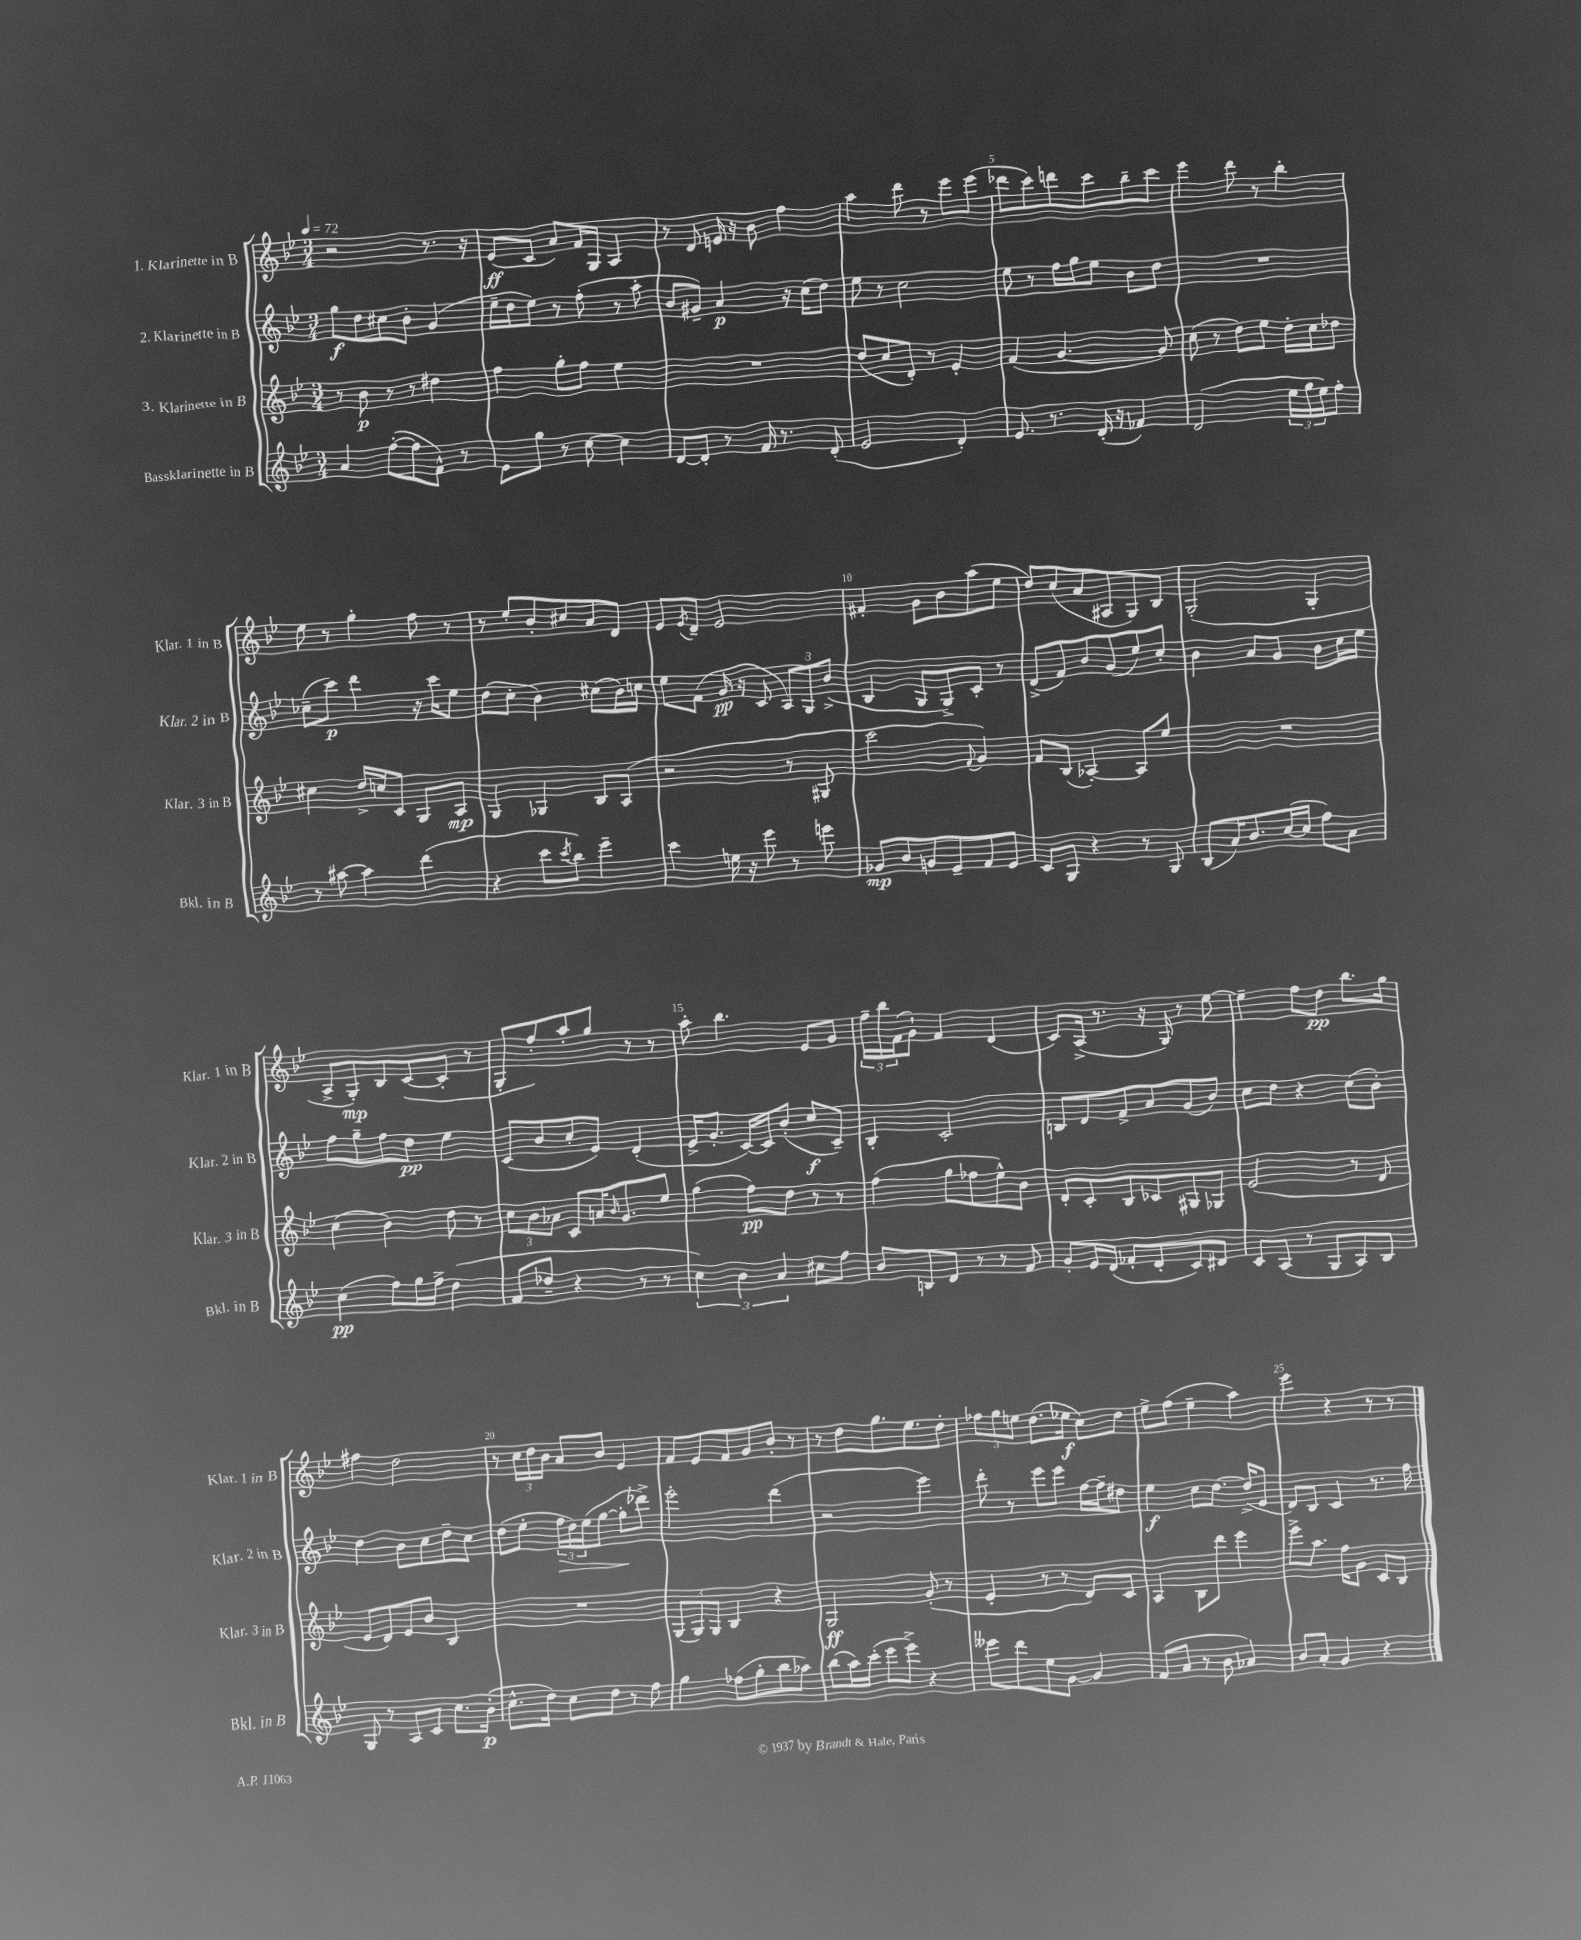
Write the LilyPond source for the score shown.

<<
\new StaffGroup <<
\new Staff = "s0" \with { instrumentName = "1. Klarinette in B" shortInstrumentName = "Klar. 1 in B" } {
    \clef treble \key bes \major \numericTimeSignature \time 3/4 \tempo 4 = 72
    r2 r8. r16 |
    ees'8\ff( c'8 a'8) f'16 g16 a4 |
    r8 d'8 e'16 r16 bes'8 f''4 |
    a''4 d'''8 r8 ees'''8 ees'''8( |
    des'''8 c'''8) d'''8 c'''8 bes''8-- c'''8 |
    ees'''4 d'''8 r8 bes''4-. |
    ees''8 r8 g''4-. f''8 r8 |
    r8 ees''8-. bes'8-. cis''8 a'8 d'8 |
    ees'8 \acciaccatura { ees'8 } d'8-- ees'2 |
    fis'4-. g'8 bes'8 a''8( ees''8 |
    d''8) c''8( a'8 ais8 g8) bes8 |
    g2-.( g4-. |
    a8-> g8-.\mp) bes8 c'8~( c'8-. r8 |
    g8-. f''8-.) a''8-. g''8 r8 r8 |
    a''8-. bes''4. ees'8 g'8 |
    \tuplet 3/2 { f''16-- bes''16 f'16( } g'8-!) f'4 d'4( |
    c'8) a16->( r8. r16 g16) r8 ees''8~ |
    ees''4-- f''8 d''8\pp bes''8. g''16 |
    fis''4 d''2 |
    r8 \tuplet 3/2 { c''16 d''16 bes'16 } a'8 bes'8 ees'4 |
    f'8 ees'8 f'8 g'8 bes'8-. r8 |
    r8 d''8 g''8. ees''8. d''8-. |
    \tuplet 3/2 { fes''8 g''8 e''8 } d''8.( ees''16\f c''8) d''8 |
    ees''8-> f''8( ees''4-- a''4) |
    ees'''4 r4 r8 r8 \bar "|." |
}
\new Staff = "s1" \with { instrumentName = "2. Klarinette in B" shortInstrumentName = "Klar. 2 in B" } {
    \clef treble \key bes \major \numericTimeSignature \time 3/4
    g''8\f d''8 cis''8 bes'8-. g'4( |
    ees''16-- d''16 ees''8) r8 f''8-.( r8 a''8-. |
    bes'8 gis'8--) a'4\p r16 c''16( d''8) |
    ees''8 r8 c''2 |
    ees''8 r8 f''16 g''16 ees''8 bes'8 d''8 |
    R2. |
    ces''8--( c'''8\p) d'''4 r16 c'''16 ees''8 |
    d''8( c''8-. bes'4) cis''8( bes'16) c''16 |
    ees''8 f'8( g'16\pp r16 c'8 \tuplet 3/2 { a8) g8 bes'8->( } |
    bes4 g8 g8->) c'8-. r8 |
    d'8->( f'8) bes'8 g'8( ees''8) c''8-. |
    bes'4 a'8 g'8 bes'8 c''16 ees''16 |
    f''8 g''8-- f''8 d''8\pp ees''4 |
    c'8( bes'8 c''8-. ees'8) d'4-.( |
    ees'16-> g'8.-. c'16~) c'16 bes'8-.( c''8\f c'8--) |
    bes4-. c'2-. |
    b8 d'8 f'8-> a'8 g'8( bes'8) |
    c''8 d''8 r4 c''8( bes'8-.) |
    d''4 bes'8 c''8 d''8-- c''8 |
    d''8( ees''8-. \tuplet 3/2 { f''16\> d''16) ees''16( } g''8~ g''8-.\! des'''8->) |
    ees'''2-. d'''4( |
    r2 ees'''4) |
    d'''8-. r8 ees'''8 ees'''8 f''16~ f''16-- dis''8 |
    ees''4\f c''8 d''8.~ d''16->( ees'8 |
    d'8) bes8 c'4 r8. f''16 \bar "|." |
}
\new Staff = "s2" \with { instrumentName = "3. Klarinette in B" shortInstrumentName = "Klar. 3 in B" } {
    \clef treble \key bes \major \numericTimeSignature \time 3/4
    r8 bes'8\p r8 r8 dis''4 |
    f''4 g''8-. f''8 ees''4 |
    R2. |
    d''8( c''8 d'8-.) r8 ees'4-. |
    f'4( g'4.~ g'8) |
    c''8( r8 d''8) ees''8 d''16-. c''16 des''8 |
    cis''4 d''16-> c''16 c'8 g8 a8\mp |
    g4 ges4 bes8 a8( |
    r2 r8 gis8 |
    c'''2 \appoggiatura { f'8 } g'4) |
    f'8 bes8( aes4~-.) aes8 ees''8 |
    R2. |
    c''4( bes'4) d''8 r8 |
    \tuplet 3/2 { c''8 bes'8 aes'8 } c'8 a'16 \grace { bes'16 } g'8. ees''8 |
    g''4( f''8\pp) d''8 r8 r8 |
    f''4( g''8 fes''8 ees''8-^) bes'8 |
    d'8-. c'8-. bes8 ces'8 gis8 ges8 |
    ees'2( r8 d'8 |
    ees'8 d'8) ees'8 bes'8 bes4 |
    R2. |
    \tuplet 3/2 { g8( g8) g8 } bes4 r4 |
    g2\ff g'8-.( r8 |
    ees'4-. r8 r8 d'8) c'8 |
    a4 bes8 d'''8 ees'''4 |
    ees'''8-> a''8. f''16 g'8 c'8 bes8 \bar "|." |
}
\new Staff = "s3" \with { instrumentName = "Bassklarinette in B" shortInstrumentName = "Bkl. in B" } {
    \clef treble \key bes \major \numericTimeSignature \time 3/4
    a'4 f''8~-.( f''8 f'8-^) r8 |
    ees'8 g''8 r8 c''8~ c''4 |
    d'8~ d'8-. r8 f'16 r8. d'8-.( |
    ees'2 d'4-.) |
    ees'8. r8. d'16-.( r16 fes'4) |
    d'2( \tuplet 3/2 { ees''16 g''16 ees''16) } f''8-. |
    r8 ais''8~ ais''4 d'''4( |
    r4 c'''8 \acciaccatura { c'''8 } bes''8) ees'''4-- |
    c'''4 e''16 r16 ees'''8 r8 e'''8 |
    ges'8\mp bes'8 g'8 ees'8-- f'8 ees'8 |
    c'8 g8 r4 r8 g8 |
    bes8( a'16) bes'8. c''16~( c''16 f''8) a'8 |
    c''4\pp( f''8) g''16 f''16-> d''4( |
    f'8 des''8-- r4 r8 r8 |
    \tuplet 3/2 { c''4) bes'4 a'4 } cis''8 f''8 |
    bes'8 b8 d'8 r8 r8 f'8 |
    g'8-. ees'16 d'16( fes'8-. d'8-. c'8) dis'8 |
    c'8 a8( r8 g8 a8) bes8 |
    g8 r8 a8 c'8 c''8. bes'16-.\p( |
    c''8.-^ d''16) c''8 d''8 r8 f''8 |
    g''4 fes''8( g''8-. bes''8 aes''8) |
    bes''8( a''16) c'''16-.( ees'''8 ees'''8->) r4 |
    eeses'''8 d'''8 ees''8 g'8~ g'4 |
    f'8( a'8 r8 bes'8 aes'4) |
    bes'8 a'8-. g'4 r4 \bar "|." |
}
>>
>>
\layout { \context { \Score \override BarNumber.break-visibility = ##(#f #t #t) barNumberVisibility = #(every-nth-bar-number-visible 5) } }
